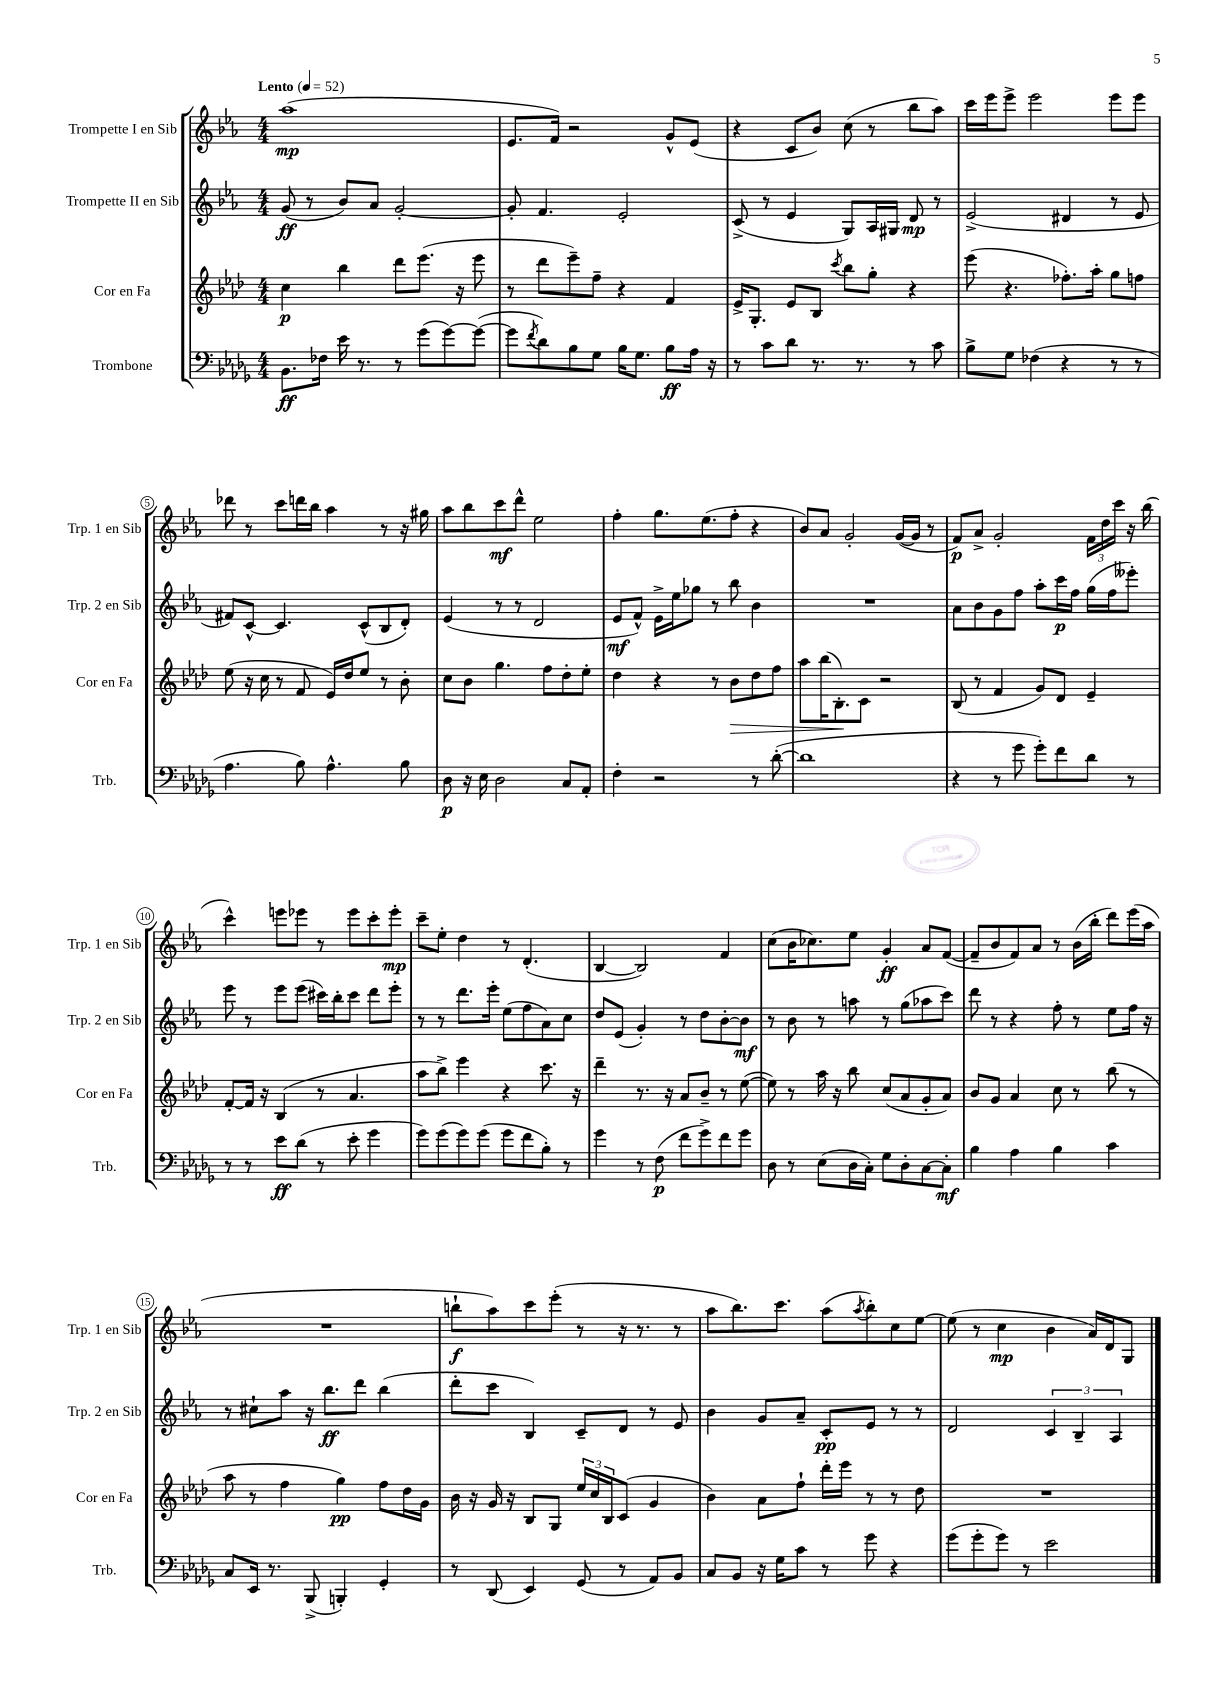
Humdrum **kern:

**kern	**dynam	**kern	**dynam	**kern	**dynam	**kern	**dynam
*part4	*part4	*part3	*part3	*part2	*part2	*part1	*part1
*staff4	*staff4	*staff3	*staff3	*staff2	*staff2	*staff1	*staff1
*I"Trombone	*	*I"Cor en Fa	*	*I"Trompette II en Sib	*	*I"Trompette I en Sib	*
*I'Trb.	*	*I'Cor en Fa	*	*I'Trp. 2 en Sib	*	*I'Trp. 1 en Sib	*
*clefF4	*	*clefG2	*	*clefG2	*	*clefG2	*
*k[b-e-a-d-g-]	*	*k[b-e-a-d-]	*	*k[b-e-a-]	*	*k[b-e-a-]	*
*M4/4	*	*M4/4	*	*M4/4	*	*M4/4	*
*MM52	*	*MM52	*	*MM52	*	*MM52	*
=1	=1	=1	=1	=1	=1	=1	=1
!	!	!	!	!	!	!LO:TX:a:B:t=Lento	!
8.BB-\L	ff	4cc\	p	(8g/	ff	(1aa-	mp
.	.	.	.	8r	.	.	.
16F-X\Jk	.	.	.	.	.	.	.
16e-\	.	4bb-\	.	8b-/L)	.	.	.
8.r	.	.	.	.	.	.	.
.	.	.	.	8a-/J	.	.	.
8r	.	8ddd-\L	.	[2g'/	.	.	.
(8g-\L	.	(8.eee-\J	.	.	.	.	.
[8g-\)	.	.	.	.	.	.	.
.	.	16r	.	.	.	.	.
(8g-\J_	.	8eee-\	.	.	.	.	.
=2	=2	=2	=2	=2	=2	=2	=2
8g-\L]	.	8r	.	8g'/]	.	8.e-/L	.
8qf/	.	.	.	.	.	.	.
8d-\)	.	8ddd-\L	.	4.f/	.	.	.
.	.	.	.	.	.	16f/Jk)	.
8B-\	.	8eee-~\)	.	.	.	2r	.
8G-\J	.	8ff~\J	.	.	.	.	.
16B-\KL	.	4r	.	2e-'/	.	.	.
8.G-\J	.	.	.	.	.	.	.
8B-\L	ff	4f/	.	.	.	8g^^/L	.
16A-\Jk	.	.	.	.	.	(8e-/J	.
16r	.	.	.	.	.	.	.
=3	=3	=3	=3	=3	=3	=3	=3
8r	.	16e-^/KL	.	(8c^/	.	4r	.
.	.	8.G'/J	.	.	.	.	.
8c\L	.	.	.	8r	.	.	.
8d-\J	.	8e-/L	.	4e-/	.	8c/L	.
8.r	.	8B-/J	.	.	.	8b-/J)	.
.	.	8qccc/	.	.	.	.	.
.	.	8bb-\L	.	8G/L)	.	(8cc\	.
8.r	.	.	.	.	.	.	.
.	.	8gg'\J	.	16A-/L	.	8r	.
.	.	.	.	16G#X/JJ	.	.	.
8r	.	4r	.	8d/	mp	8bb-\L	.
8c\	.	.	.	8r	.	8aa-\J)	.
=4	=4	=4	=4	=4	=4	=4	=4
8B-^\L	.	(8eee-\	.	(2e-^/	.	16ccc\LL	.
.	.	.	.	.	.	16eee-\J	.
8G-\J	.	4.r	.	.	.	8eee-^\J	.
(4F-X\	.	.	.	.	.	2eee-\	.
4r	.	8.ff-X'\L)	.	4d#X/	.	.	.
.	.	16aa-'\Jk	.	.	.	.	.
8r	.	8gg\L	.	8r	.	8eee-\L	.
8r	.	8ffn\J	.	8e-/	.	8eee-\J	.
!!LO:LB:g=z
=5	=5	=5	=5	=5	=5	=5	=5
4.A-\	.	(8ee-\	.	8f#X/L)	.	8ddd-X\	.
.	.	16r	.	[8c^^/J	.	8r	.
.	.	16cc\	.	.	.	.	.
.	.	8r	.	4.c/]	.	8ccc\L	.
8B-\)	.	8f/	.	.	.	16dddn\L	.
.	.	.	.	.	.	16bb-\JJ	.
4.A-^^\	.	16e-/LL)	.	.	.	4aa-\	.
.	.	16dd-/J	.	.	.	.	.
.	.	8ee-/J	.	(8c^^/L	.	.	.
.	.	8r	.	8B-/	.	8r	.
8B-\	.	8b-'\	.	8d'/J)	.	16r	.
.	.	.	.	.	.	16gg#X\	.
=6	=6	=6	=6	=6	=6	=6	=6
8D-\	p	8cc\L	.	(4e-/	.	8aa-\L	.
16r	.	8b-\J	.	.	.	8bb-\	.
16E-\	.	.	.	.	.	.	.
2D-\	.	4.gg\	.	8r	.	8ccc\	mf
.	.	.	.	8r	.	8ddd^^\J	.
.	.	.	.	2d/	.	2ee-\	.
.	.	8ff\L	.	.	.	.	.
8C/L	.	8dd-'\	.	.	.	.	.
8AA-'/J	.	8ee-'\J	.	.	.	.	.
=7	=7	=7	=7	=7	=7	=7	=7
4F'\	.	4dd-\	.	8e-/L	mf	4ff'\	.
.	.	.	.	8f^^/J)	.	.	.
2r	.	4r	.	16e-^\LL	.	8.gg\L	.
.	.	.	.	16ee-\J	.	.	.
.	.	.	.	8gg-X\J	.	.	.
.	.	.	.	.	.	(8.ee-\	.
.	.	8r	.	8r	.	.	.
!	!	!	!LO:HP:b	!	!	!	!
.	.	8b-\L	>	8bb-\	.	8ff'\J	.
8r	.	8dd-\	.	4b-\	.	4r	.
([8d-'\	.	8ff\J	.	.	.	.	.
=8	=8	=8	=8	=8	=8	=8	=8
1d-]	.	8aa-\L	.	1r	.	8b-/L)	.
.	.	(16bb-\K	.	.	.	8a-/J	.
.	.	8.B-'\)	.	.	.	.	.
.	.	.	.	.	.	2g'/	.
.	.	8c\J	]	.	.	.	.
.	.	2r	.	.	.	.	.
.	.	.	.	.	.	([16g/LL	.
.	.	.	.	.	.	16g/JJ]	.
.	.	.	.	.	.	8r	.
=9	=9	=9	=9	=9	=9	=9	=9
4r	.	(8B-/	.	8a-\L	.	8f/L)	p
.	.	8r	.	8b-\	.	8a-^/J	.
8r	.	4f/	.	8g\	.	2g'/	.
8g-\	.	.	.	8ff\J	.	.	.
8g-'\L)	.	8g/L)	.	8aa-'\L	.	.	.
8f\	.	8d-/J	.	16ccc\L	p	.	.
.	.	.	.	16ff\JJ	.	.	.
8d-\J	.	4e-~/	.	(16gg\LL	.	24f\LL	.
.	.	.	.	.	.	24dd\	.
.	.	.	.	16ff\J	.	.	.
.	.	.	.	.	.	24ccc\JJ	.
8r	.	.	.	8eee--X'\J)	.	16r	.
.	.	.	.	.	.	(16bb-\	.
!!LO:LB:g=z
=10	=10	=10	=10	=10	=10	=10	=10
8r	.	[8f'/L	.	8eee-\	.	4ccc^^\)	.
8r	.	16f/Jk]	.	8r	.	.	.
.	.	16r	.	.	.	.	.
8e-\L	ff	(4B-/	.	8eee-\L	.	8eeen\L	.
(8d-\J	.	.	.	(8eee-\J	.	8eee-X\J	.
8r	.	8r	.	16ccc#X\LL)	.	8r	.
.	.	.	.	16bb-'\J	.	.	.
8e-'\	.	4.a-/	.	8ccc#\J	.	8eee-\L	.
4g-\	.	.	.	8ddd\L	.	8ccc'\	.
.	.	.	.	8eee-'\J	.	8eee-'\J	mp
=11	=11	=11	=11	=11	=11	=11	=11
8g-\L)	.	8aa-\L	.	8r	.	8ccc~\L	.
(8g-\	.	8bb-^\J)	.	8r	.	8ee-'\J	.
8g-\)	.	4eee-\	.	8.ddd\L	.	4dd\	.
(8g-\J	.	.	.	.	.	.	.
.	.	.	.	16eee-'\Jk	.	.	.
8g-\L	.	4r	.	(8ee-\L	.	8r	.
8f\	.	.	.	8ff\	.	(4.d'/	.
8B-'\J)	.	8.ccc\	.	8a-\)	.	.	.
8r	.	.	.	8cc\J	.	.	.
.	.	16r	.	.	.	.	.
=12	=12	=12	=12	=12	=12	=12	=12
4g-\	.	4ddd-~\	.	8dd/L	.	[4B-/	.
.	.	.	.	(8e-/J	.	.	.
8r	.	8.r	.	4g'/)	.	2B-/])	.
(8F\	p	.	.	.	.	.	.
.	.	16r	.	.	.	.	.
8f\L	.	8a-/L	.	8r	.	.	.
8g-^\)	.	8b-~/J	.	8dd\L	.	.	.
8f\	.	8r	.	[8b-'\	.	4f/	.
8g-\J	.	([8ee-\	.	8b-\J]	mf	.	.
=13	=13	=13	=13	=13	=13	=13	=13
8D-\	.	8ee-\])	.	8r	.	(8cc\L	.
8r	.	8r	.	8b-\	.	16b-\K	.
.	.	.	.	.	.	8.cc-X\)	.
(8E-\L	.	16aa-\	.	8r	.	.	.
.	.	16r	.	.	.	.	.
16D-\L	.	8bb-\	.	8aan\	.	8ee-\J	.
16C'\JJ)	.	.	.	.	.	.	.
8G-\L	.	(8cc/L	.	8r	.	4g'/	ff
8D-'\	.	8a-/	.	(8gg\L	.	.	.
[8C\	.	8g'/	.	8aa-X\	.	8a-/L	.
8C'\J]	mf	8a-/J)	.	8ccc\J)	.	([8f/J	.
=14	=14	=14	=14	=14	=14	=14	=14
4B-\	.	8b-/L	.	8ddd\	.	8f~/L]	.
.	.	8g/J	.	8r	.	8b-/	.
4A-\	.	4a-/	.	4r	.	8f/)	.
.	.	.	.	.	.	8a-/J	.
4B-\	.	8cc\	.	8ff'\	.	8r	.
.	.	8r	.	8r	.	(16b-\LL	.
.	.	.	.	.	.	16bb-'\JJ	.
4c\	.	(8bb-\	.	8ee-\L	.	8ddd\L)	.
.	.	8r	.	16ff\Jk	.	(16eee-\L	.
.	.	.	.	16r	.	16aa-\JJ	.
!!LO:LB:g=z
=15	=15	=15	=15	=15	=15	=15	=15
8C/L	.	8aa-\	.	8r	.	1r	.
16EE-/Jk	.	8r	.	8cc#X`\L	.	.	.
8.r	.	.	.	.	.	.	.
.	.	4ff\	.	8aa-\J	.	.	.
(8BBB-^/	.	.	.	16r	.	.	.
.	.	.	.	8.bb-\L	ff	.	.
4BBBn'/)	.	4gg\)	pp	.	.	.	.
.	.	.	.	8ddd\J	.	.	.
4GG-'/	.	8ff\L	.	(4bb-\	.	.	.
.	.	16dd-\L	.	.	.	.	.
.	.	16g\JJ	.	.	.	.	.
=16	=16	=16	=16	=16	=16	=16	=16
8r	.	16b-\	.	8ddd'\L	.	8bbn`\L	f
.	.	16r	.	.	.	.	.
(8DD-/	.	16g/	.	8ccc\J	.	8aa-\)	.
.	.	16r	.	.	.	.	.
4EE-/)	.	8B-/L	.	4B-/)	.	8ccc\	.
.	.	8G/J	.	.	.	(8eee-'\J	.
(8GG-/	.	24ee-/LL	.	8c~/L	.	8r	.
.	.	24cc/	.	.	.	.	.
.	.	24B-/J	.	.	.	.	.
8r	.	(8c/J	.	8d/J	.	16r	.
.	.	.	.	.	.	8.r	.
8AA-/L)	.	4g/	.	8r	.	.	.
8BB-/J	.	.	.	8e-/	.	8r	.
=17	=17	=17	=17	=17	=17	=17	=17
8C/L	.	4b-\)	.	4b-\	.	8aa-\L	.
8BB-/J	.	.	.	.	.	8.bb-\)	.
16r	.	8a-\L	.	8g/L	.	.	.
16G-\KL	.	.	.	.	.	8.ccc\J	.
8c\J	.	8ff`\J	.	8a-~/J	.	.	.
8r	.	16ddd-'\LL	.	8c'/L	pp	(8aa-\L	.
.	.	16eee-\JJ	.	.	.	.	.
.	.	.	.	.	.	8qaa-/	.
8g-\	.	8r	.	8e-/J	.	8bb-'\)	.
4r	.	8r	.	8r	.	8cc\	.
.	.	8dd-\	.	8r	.	[8ee-\J	.
=18	=18	=18	=18	=18	=18	=18	=18
(8g-\L	.	1r	.	2d/	.	(8ee-\]	.
8g-'\	.	.	.	.	.	8r	.
8g-\J)	.	.	.	.	.	4cc\	mp
8r	.	.	.	.	.	.	.
2e-\	.	.	.	6c/	.	4b-\	.
.	.	.	.	6B-~/	.	.	.
.	.	.	.	.	.	16a-/LL)	.
.	.	.	.	.	.	16d/J	.
.	.	.	.	6A-/	.	.	.
.	.	.	.	.	.	8G/J	.
==	==	==	==	==	==	==	==
*-	*-	*-	*-	*-	*-	*-	*-
